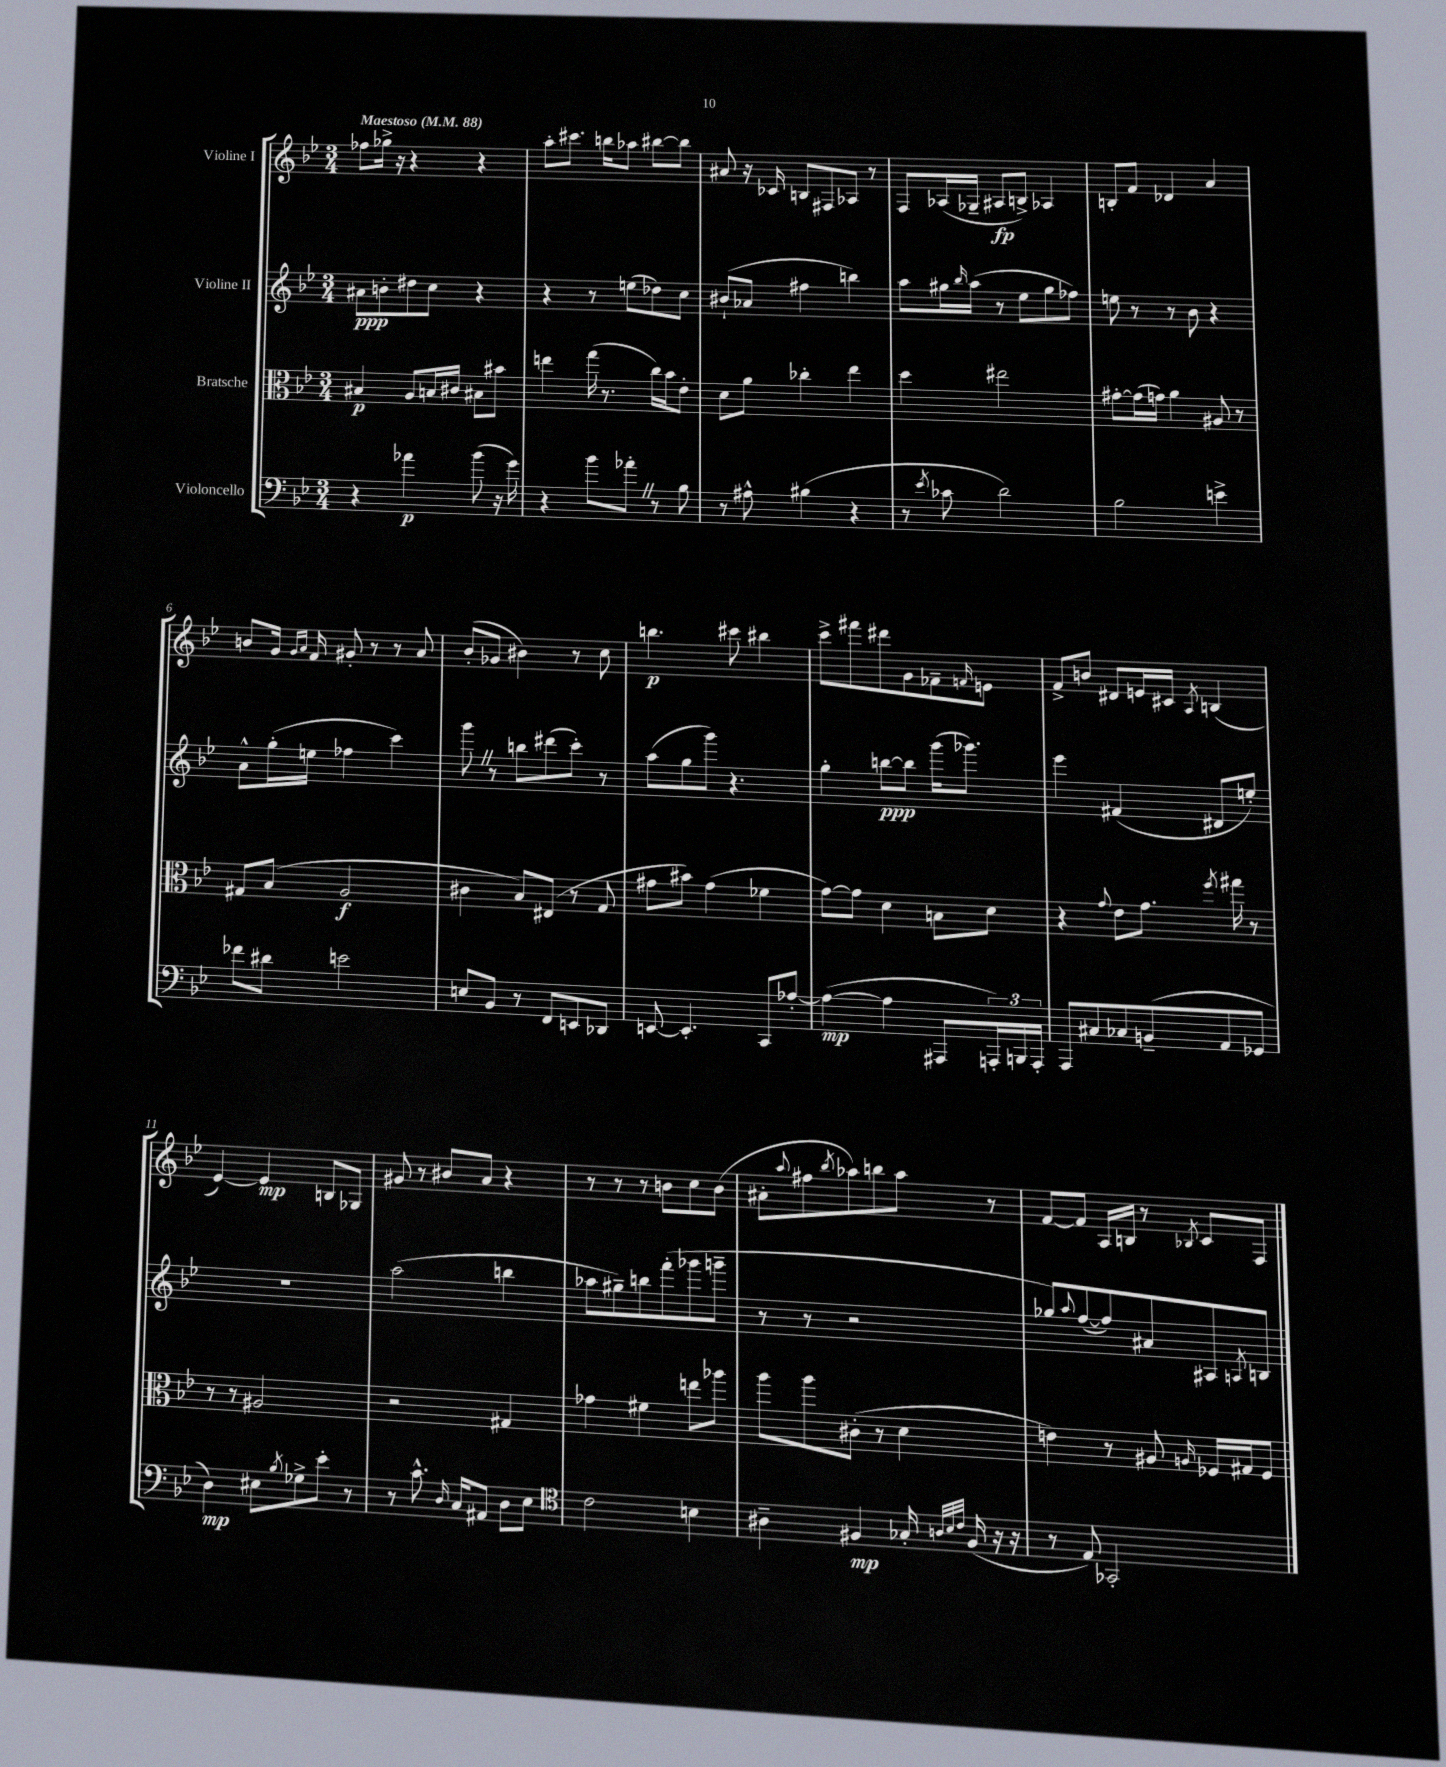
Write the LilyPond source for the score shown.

<<
\new StaffGroup <<
\new Staff = "s0" \with { instrumentName = "Violine I" } {
    \clef treble \key bes \major \numericTimeSignature \time 3/4 \tempo "Maestoso" 4 = 88
    fes''8 ges''16-> r16 r4 r4 |
    a''8-. cis'''8. b''16 aes''8 bis''8~ bis''8 |
    ais'8 r16 ces'16 b8 fis8 aes8 r8 |
    f8 aes16( ges16-- ais8\fp b8->) aes4 |
    b8-. f'8 des'4 a'4 |
    b'8 g'16 \grace { g'16 a'16 } f'16 gis'8-. r8 r8 a'8 |
    bes'8-.( ges'8 bis'4) r8 c''8 |
    b''4.\p cis'''8 bis''4 |
    c'''8-> fis'''8 dis'''8 g'8 fes'8-- \grace { f'16 } e'8 |
    f'8-> b'8 dis'8 e'16 cis'16 \acciaccatura { a8 } b4( |
    ees'4~) ees'4\mp b8 ges8 |
    gis'8 r8 bis'8 a'8 r4 |
    r8 r8 r8 b'8 c''8 b'8( |
    ais'8-. \appoggiatura { a''8 } fis''8 \acciaccatura { bes''8 } aes''8) b''8 aes''8 r8 |
    f'8~ f'8 a16 b16 r8 \acciaccatura { bes8 } c'8 f8 \bar "|." |
}
\new Staff = "s1" \with { instrumentName = "Violine II" } {
    \clef treble \key bes \major \numericTimeSignature \time 3/4
    ais'8\ppp b'8-. dis''8 c''8 r4 |
    r4 r8 e''8( des''8) c''8 |
    bis'8-!( aes'8 fis''4 b''4) |
    a''8 gis''16 \grace { bes''16 } a''16( r8 ees''8 gis''8 fes''8) |
    e''8 r8 r8 bes'8 r4 |
    a'8-^ g''16-.( e''16 fes''4 c'''4) |
    g'''8 \once \override BreathingSign.text = \markup { \musicglyph "scripts.caesura.straight" } \breathe r8 b''8 dis'''8( c'''8-.) r8 |
    a''8( g''8 g'''8) r4. |
    g''4-. b''8~\ppp b''8 g'''16( ges'''8.) |
    ees'''4 fis'4( dis'8 e''8-.) |
    R2. |
    a''2( b''4 |
    aes''8 gis''8--) b''8 f'''8-.( ges'''8 g'''8-- |
    r8 r8 r2 |
    ges''8) \appoggiatura { a''8 } f''8~( f''8) ais'8 ais8 \acciaccatura { a8 } b8 \bar "|." |
}
\new Staff = "s2" \with { instrumentName = "Bratsche" } {
    \clef alto \key bes \major \numericTimeSignature \time 3/4
    bis4\p a8 b16 cis'16 bis8 bis'8 |
    e''4 g''16( r8. c''16) bes'16 ees'8-. |
    d'8 a'8 ces''4-. ees''4 |
    d''4 eis''2 |
    gis'8~-. gis'16( g'16) a'4 ais8 r8 |
    gis8 bes8( a2\f |
    cis'4 bes8) eis8( r8 g8 |
    gis'8 bis'8) gis'4( fes'4 |
    g'8~) g'8 d'4 b8 d'8 |
    r4 \appoggiatura { g'8 } ees'8 g'8. \acciaccatura { f''8 } gis''16 r8 |
    r8 r8 ais2 |
    r2 gis4 |
    ges'4 fis'4 e''8 aes''8 |
    a''8 a''8 cis'8-.( r8 d'4 |
    e'4) r8 ais8 \grace { a16 } fes16 gis16 fes8 \bar "|." |
}
\new Staff = "s3" \with { instrumentName = "Violoncello" } {
    \clef bass \key bes \major \numericTimeSignature \time 3/4
    r4 aes'4\p bes'8( r16 g'16) |
    r4 bes'8 aes'8-. \once \override BreathingSign.text = \markup { \musicglyph "scripts.caesura.straight" } \breathe r8 bes8 |
    r8 ais8-^ bis4( r4 |
    r8 \acciaccatura { ees'8 } ces'8 d'2) |
    bes2 e'4-> |
    fes'8 dis'8 e'2 |
    e8 bes,8 r8 f,8 e,8 des,8 |
    e,8~ e,4.-. c,8 aes8~-. |
    aes4~\mp( aes4 ais,,8 \tuplet 3/2 { a,,16-.) b,,16 a,,16-. } |
    a,,8 cis8 ces8 b,8--( a,8 ges,8 |
    d4\mp) eis8 \acciaccatura { bes8 } ges8-> ees'8-. r8 |
    r8 c'8.-^ \grace { d16 } c16 ais,8 d8 ees8 |
    \clef tenor c'2 b4 |
    ais4-- fis4\mp ges16-. \grace { a32 bes32 c'32 } fis16( r16 r16 |
    r8 ees8) ges,2-. \bar "|." |
}
>>
>>
